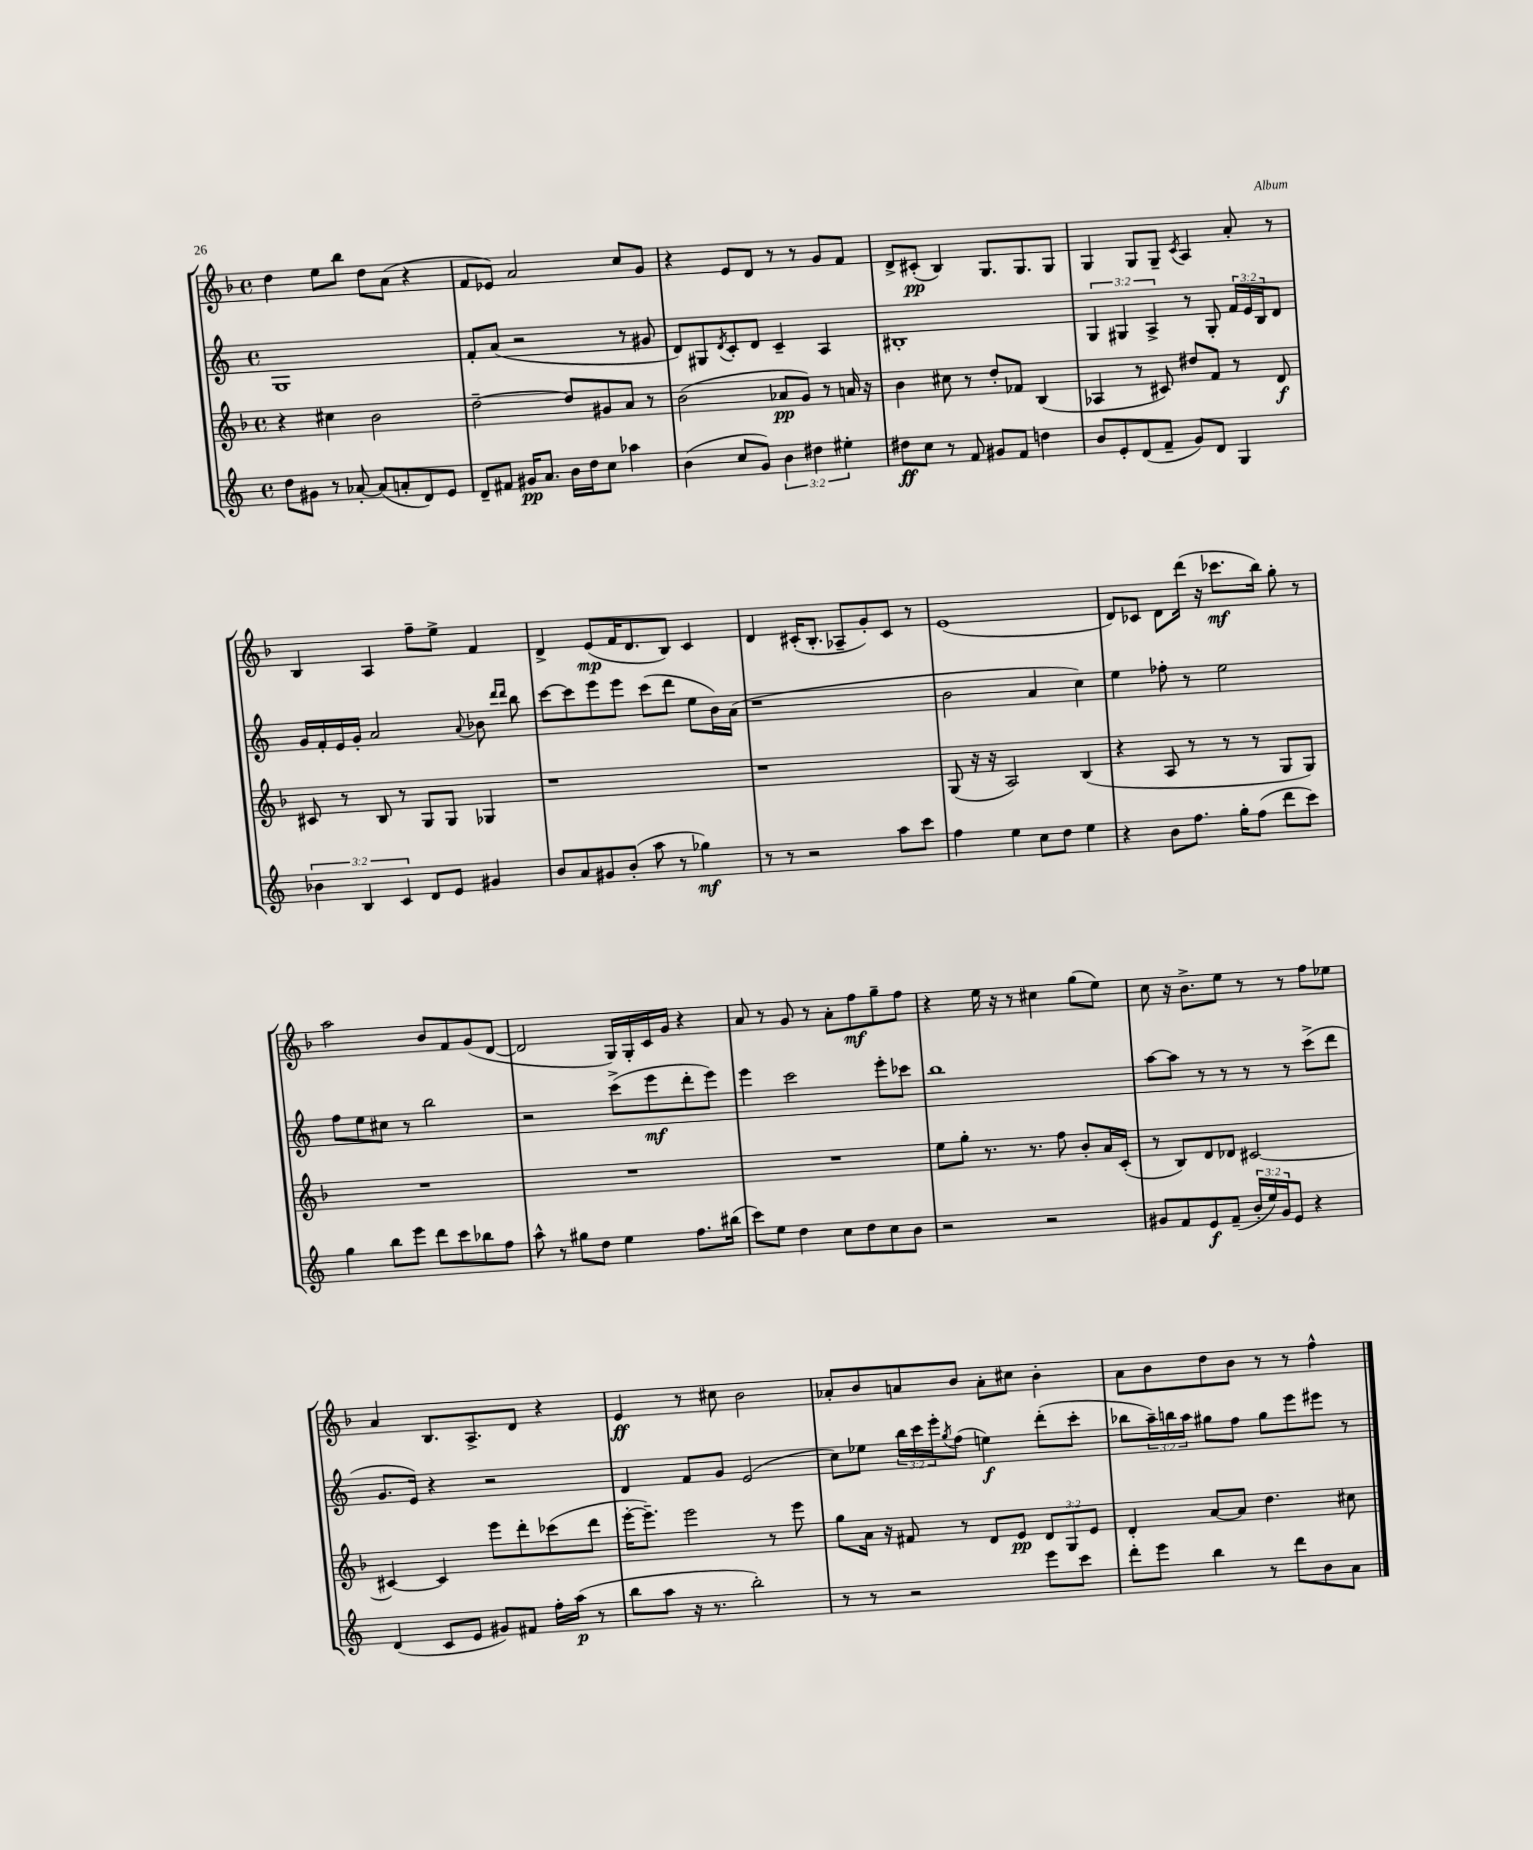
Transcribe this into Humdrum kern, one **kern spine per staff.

**kern	**kern	**kern	**kern
*staff4	*staff3	*staff2	*staff1
*clefG2	*clefG2	*clefG2	*clefG2
*k[]	*k[b-]	*k[]	*k[b-]
*M4/4	*M4/4	*M4/4	*M4/4
*met(c)	*met(c)	*met(c)	*met(c)
8dd\L	4r	1G	4dd\
8g#\J	.	.	.
8r	4cc#\	.	8ee\L
[8a-'/	.	.	8bb-\J
(8a-/]L	2b-\	.	8dd\L
8a'/	.	.	(8a\J
8d/)	.	.	4r
8e/J	.	.	.
=	=	=	=
8d~/L	[2dd~\	8f'/L	8f/L
8f#/J	.	(8a/J	8e-/J)
16g#/LK	.	2r	2a/
8.a/J	.	.	.
16b\LL	8dd/]L	.	.
16dd\J	.	.	.
8cc\J	8g#/	.	.
4aa-\	8a/J	8r	8cc/L
.	8r	8g#/	8g/J
=	=	=	=
(4b\	(2b-\	8d/L)	4r
.	.	8G#/	.
.	.	8qd/	.
8cc/L	.	8c'/	8e/L
8g/J)	.	8d/J	8d/J
6b\	8a-/L	4c~/	8r
.	8g/J)	.	8r
6dd#\	.	.	.
.	8r	4A/	8g/L
6ee#'\	.	.	.
.	16a/	.	8f/J
.	16r	.	.
=	=	=	=
8dd#\L	4b-\	1B#'	8d^/L
8cc\J	.	.	(8c#'/J
8r	8cc#\	.	4B-/)
8f/	8r	.	.
8g#/L	8dd'/L	.	8.G/L
8f/J	8f-/J	.	.
.	.	.	8.G/
4dd\	(4B-/	.	.
.	.	.	8G/J
=	=	=	=
8b/L	4A-/	6G/	4G/
8e'/	.	.	.
.	.	6G#/	.
(8d/	8r	.	8G/L
.	.	6A^/	.
8f~/J	8c#/)	.	8G~/J
.	.	.	8qc/
8g/L)	8dd#/L	8r	4A/
8d/J	8f/J	8G#'/	.
4G/	8r	24f/LL	8a'/
.	.	24e/	.
.	.	24B/J	.
.	8d/	8d/J	8r
=	=	=	=
6b-\	8c#/	16g/LL	4B-/
.	.	16f'/	.
.	8r	16e/	.
6B/	.	.	.
.	.	16g'/JJ	.
.	8B-/	2a/	4A/
6c/	.	.	.
.	8r	.	.
8d/L	8G/L	.	8ff~\L
8e/J	8G/J	.	8ee^\J
.	.	8qqa/	.
4g#/	4G-/	8b-\	4f/
.	.	16qqddd/LL	.
.	.	16qqddd/JJ	.
.	.	8bb\	.
=	=	=	=
8b/L	1r	[8ccc\L	4d^/
8a/	.	8ccc\]	.
8g#/	.	8eee\	(8e/L
(8b'/J	.	8eee\J	16f/K
.	.	.	8.d/
8aa\	.	(8ccc\L	.
8r	.	8ddd\J	8B-/J)
4gg-\)	.	8ee\L	4c/
.	.	16b\L)	.
.	.	(16a\JJ	.
=	=	=	=
8r	1r	1r	4d/
8r	.	.	.
2r	.	.	(16c#'/LK
.	.	.	8.B-'/J
.	.	.	8A-~/L
.	.	.	8g'/)
8aa\L	.	.	8c#/J
8ccc\J	.	.	8r
=	=	=	=
4ff\	(8G/	2b\	(1e
.	16r	.	.
.	16r	.	.
4ee\	2A/)	.	.
8cc\L	.	4a/	.
8dd\J	.	.	.
4ee\	(4B-/	4cc\)	.
=	=	=	=
4r	4r	4ee\	8d/L)
.	.	.	8c-/J
8b\L	8A/	8ff-'\	8d\L
8.ff\J	8r	8r	(16ddd\Jk
.	.	.	16r
.	8r	2ee\	8.ccc-\L
16gg'\LK	.	.	.
(8ff\J	8r	.	.
.	.	.	16bb-\Jk)
8ddd\L	8G/L	.	8gg'\
8ccc\J)	8G/J)	.	8r
=	=	=	=
4gg\	1r	8ff\L	2aa\
.	.	8ee\	.
8bb\L	.	8cc#\J	.
8eee\J	.	8r	.
8ddd\L	.	2bb\	8b-/L
8ccc\	.	.	8f/
8bb-\	.	.	(8g/
8ff\J	.	.	[8d/J
=	=	=	=
8aa^^\	1r	2r	2d/]
8r	.	.	.
8gg#\L	.	.	.
8dd\J	.	.	.
4ee\	.	(8ccc^\L	16G/LL)
.	.	.	16G'/
.	.	8eee\	16c/
.	.	.	16g/JJ
8.ff\L	.	8ddd'\	4r
.	.	8eee\J)	.
(16bb#\Jk	.	.	.
=	=	=	=
8ccc\L)	1r	4eee\	8a/
8ee\J	.	.	8r
4dd\	.	2ccc\	8g/
.	.	.	8r
8cc\L	.	.	8a'\L
8dd\	.	.	8ff\
8cc\	.	8eee'\L	8gg~\
8b\J	.	8ccc-\J	8ff\J
=	=	=	=
2r	8ee\L	1bb	4r
.	8gg'\J	.	.
.	8.r	.	16ee\
.	.	.	16r
.	.	.	8r
.	8.r	.	.
2r	.	.	4cc#\
.	8ff\	.	.
.	8b-'/L	.	(8gg\L
.	16a/L	.	8ee\J)
.	(16c'/JJ	.	.
=	=	=	=
8g#/L	8r	[8aa\L	8cc\
8f/	8B-/L)	8aa\]J	16r
.	.	.	8.b-^\L
8e/	8d/	8r	.
(8f~/J	8d-/J	8r	8ee\J
24b'/LL	[2c#/	8r	8r
24ee/)	.	.	.
24g#/J	.	.	.
8e/J	.	8r	8r
4r	.	(8ccc^\L	8ff\L
.	.	8ddd\J	8ee-\J
=	=	=	=
(4d/	4c#/_	8.g/L	4a/
.	.	16e/Jk)	.
8c/L	4c#/]	4r	8.B-/L
8e/J	.	.	.
.	.	.	8.A^/
8g#/L)	8eee\L	2r	.
8f#/J	8ddd'\	.	8d/J
16ff'\LL	(8ccc-\	.	4r
(16aa\JJ	.	.	.
8r	8ddd\J	.	.
=	=	=	=
8bb\L	[16eee'\LK	4d/	4e/
.	8.eee~\]J)	.	.
8aa\J	.	.	.
16r	2eee\	8f/L	8r
8.r	.	.	.
.	.	8g/J	8cc#\
2bb'\)	.	(2e/	2b-\
.	8r	.	.
.	8eee\	.	.
=	=	=	=
8r	8gg\L	8cc\L)	8a-'/L
8r	16a\Jk	8ee-\J	8b-/
.	16r	.	.
2r	8f#/	24bb\LL	8a/
.	.	24ccc\	.
.	.	24eee'\J	.
.	.	8qgg/	.
.	8r	(8ff\J	8b-/J
.	8d/L	4ee\)	8a'\L
.	8e/J	.	8cc#\J
8eee\L	12d/L	(8ddd'\L	4b-'\
.	12G/	.	.
8ccc\J	.	8ccc'\J	.
.	12e/J	.	.
=	=	=	=
8ddd'\L	4d'/	8bb-\L	8a\L
8eee\J	.	24aa~\L)	8b-\
.	.	24bb\	.
.	.	24aa\JJ	.
4bb\	[8a/L	8gg#\L	8dd\
.	8a/]J	8ff\J	8b-\J
8r	4.dd\	8gg#\L	8r
8ddd\L	.	8eee\	8r
8b\	.	8eee#\J	4ff^^\
8a\J	8cc#\	8r	.
==	==	==	==
*-	*-	*-	*-
